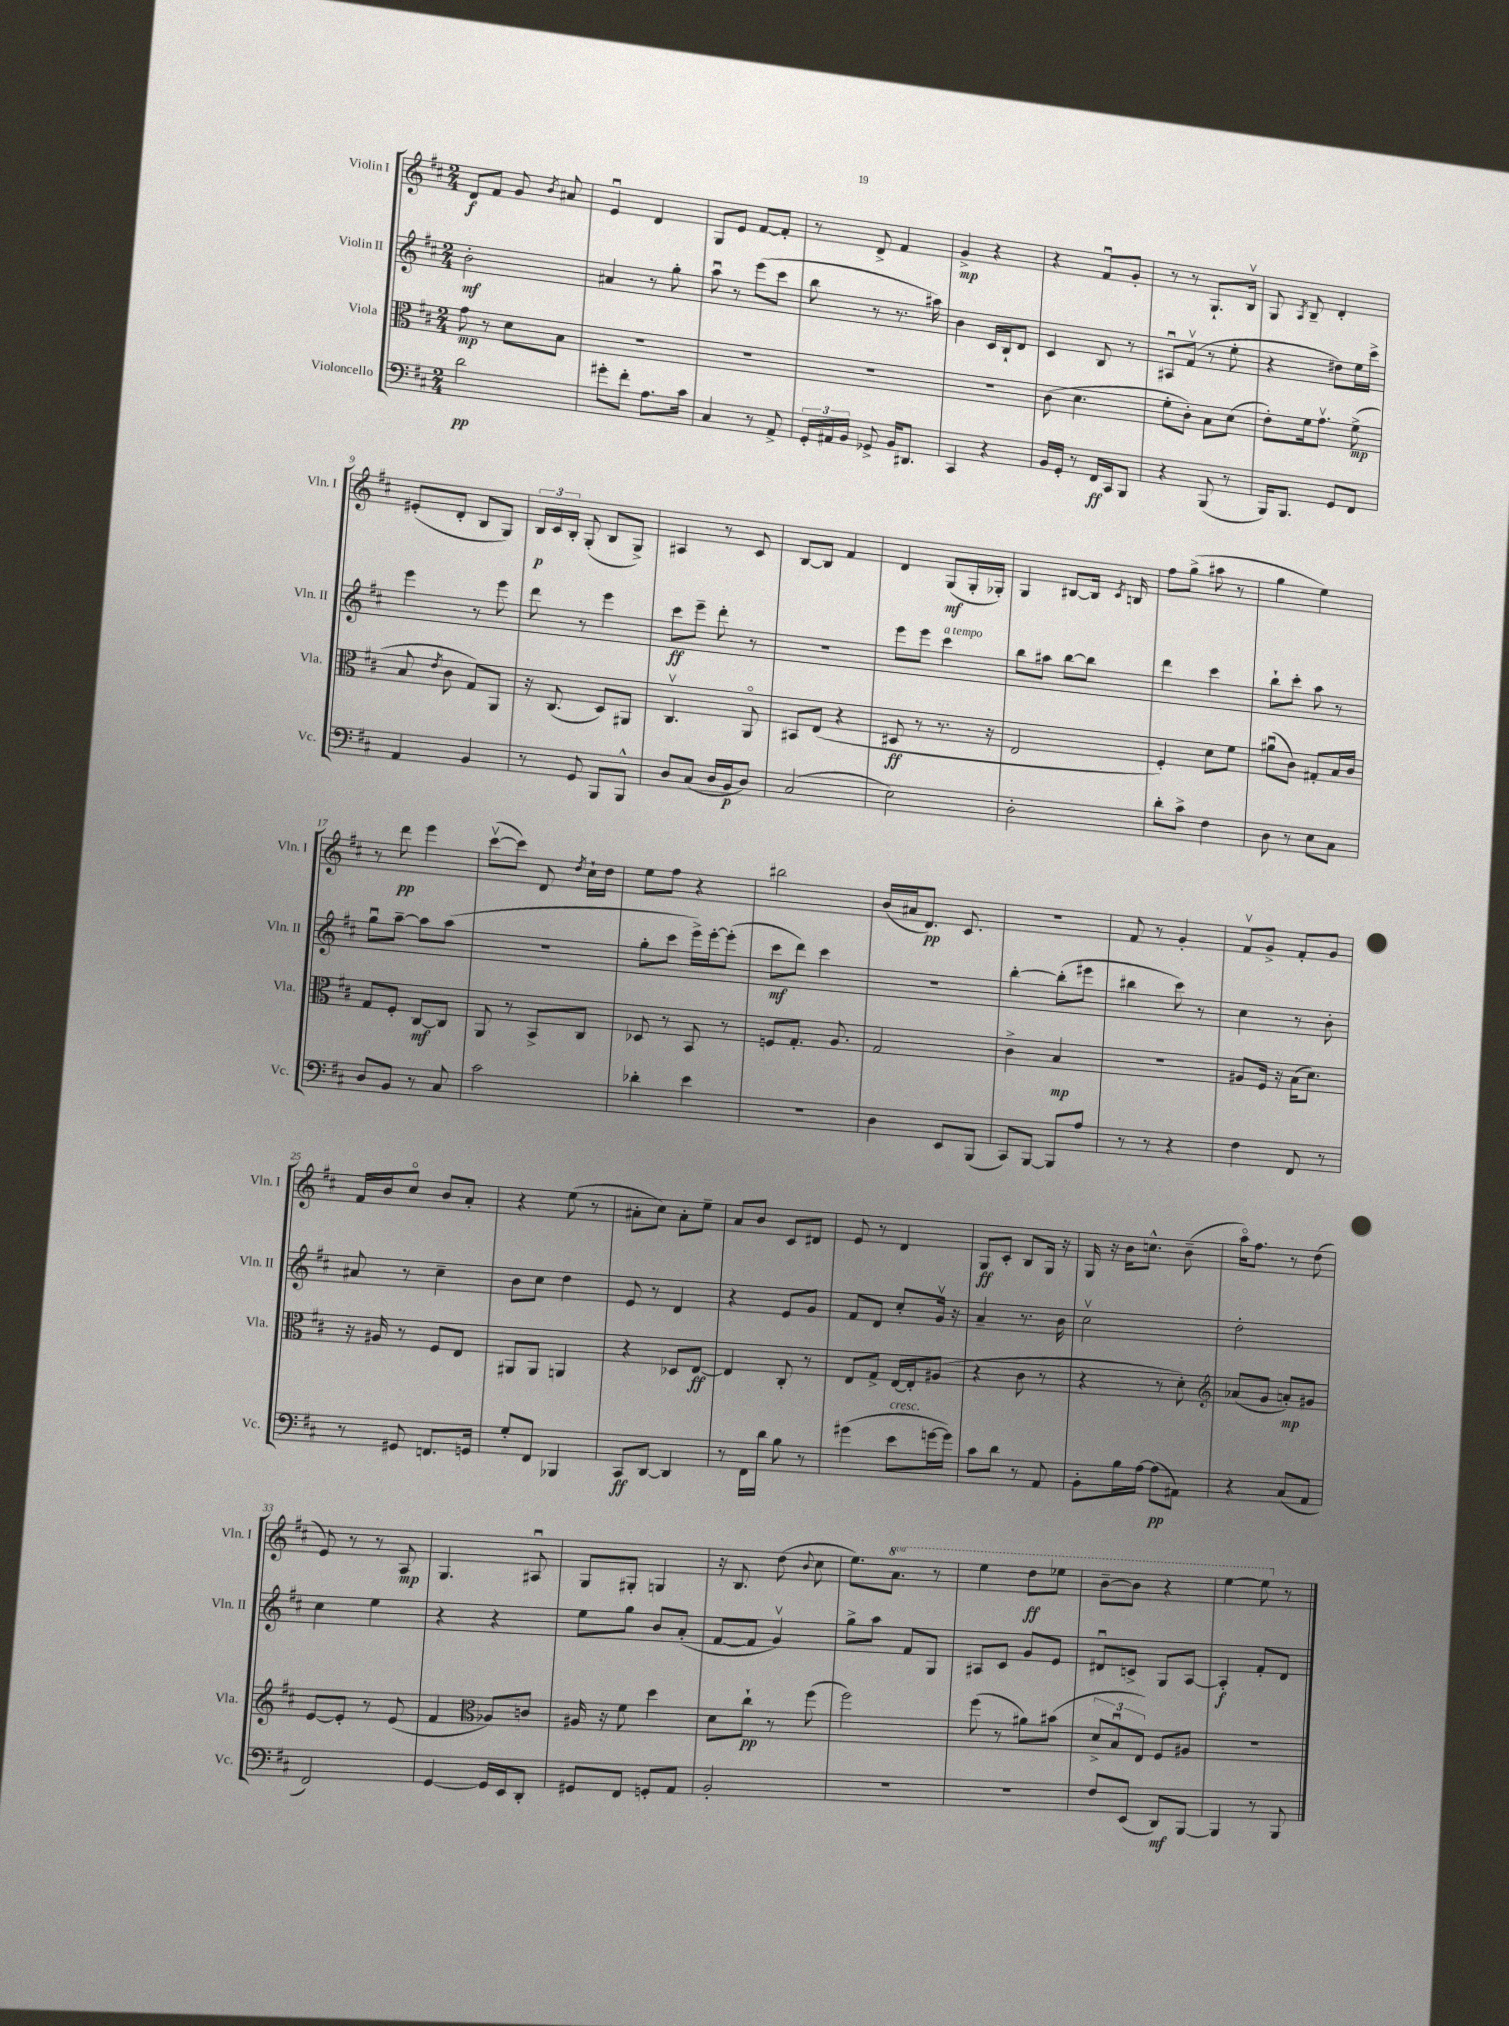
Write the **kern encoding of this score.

**kern	**dynam	**kern	**dynam	**kern	**dynam	**kern	**dynam
*part4	*part4	*part3	*part3	*part2	*part2	*part1	*part1
*staff4	*staff4	*staff3	*staff3	*staff2	*staff2	*staff1	*staff1
*I"Violoncello	*	*I"Viola	*	*I"Violin II	*	*I"Violin I	*
*I'Vc.	*	*I'Vla.	*	*I'Vln. II	*	*I'Vln. I	*
*clefF4	*	*clefC3	*	*clefG2	*	*clefG2	*
*k[f#c#]	*	*k[f#c#]	*	*k[f#c#]	*	*k[f#c#]	*
*M2/4	*	*M2/4	*	*M2/4	*	*M2/4	*
=1	=1	=1	=1	=1	=1	=1	=1
2d\	pp	8g\	mp	2b'\	mf	8d/L	f
.	.	8r	.	.	.	8f#/J	.
.	.	8d\L	.	.	.	8g/	.
.	.	.	.	.	.	8qb/	.
.	.	8B\J	.	.	.	8a#X/	.
=2	=2	=2	=2	=2	=2	=2	=2
8g#X'\L	.	2r	.	4a#X/	.	4eu/	.
8f#'\J	.	.	.	.	.	.	.
8.A\L	.	.	.	8r	.	4d/	.
.	.	.	.	8gg'\	.	.	.
16c#\Jk	.	.	.	.	.	.	.
=3	=3	=3	=3	=3	=3	=3	=3
4C#/	.	2r	.	8aau\	.	8G/L	.
.	.	.	.	8r	.	8e/J	.
8r	.	.	.	(8eee\L	.	[8f#/L	.
8AA^/	.	.	.	8ccc#\J	.	8f#'/J]	.
=4	=4	=4	=4	=4	=4	=4	=4
24GG'/LL	.	2r	.	8bb\	.	8r	.
24AA#X/	.	.	.	.	.	.	.
24BB/JJ	.	.	.	.	.	.	.
8GG-X^/	.	.	.	8r	.	8d^/	.
16BB/KL	.	.	.	8.r	.	4f#/	.
8.DD#X/J	.	.	.	.	.	.	.
.	.	.	.	16aa#X\)	.	.	.
=5	=5	=5	=5	=5	=5	=5	=5
4CC#/	.	2r	.	4b\	.	4g^/	mp
4r	.	.	.	16c#/LL	.	4r	.
.	.	.	.	16B`/J	.	.	.
.	.	.	.	8d/J	.	.	.
=6	=6	=6	=6	=6	=6	=6	=6
16BB/LL	.	(8c#\	.	4c#/	.	4r	.
16GG'/JJ	.	.	.	.	.	.	.
8r	.	4.d\	.	.	.	.	.
16FF#/LL	ff	.	.	8B/	.	8f#u/L	.
16CC#/J	.	.	.	.	.	.	.
8BBB/J	.	.	.	8r	.	8g'/J	.
=7	=7	=7	=7	=7	=7	=7	=7
4r	.	8f#'\L	.	8A#Xu/L	.	8r	.
.	.	8c#'\J)	.	(8f#v/J	.	8r	.
(8BBB/	.	8B\L	.	8r	.	8.G`/L	.
8r	.	(8d\J	.	8ee'\	.	.	.
.	.	.	.	.	.	16Bv/Jk	.
=8	=8	=8	=8	=8	=8	=8	=8
16BBB/KL)	.	8e'\L)	.	4r	.	8G/	.
8.BBB/J	.	.	.	.	.	.	.
.	.	.	.	.	.	8qA/	.
.	.	16f#\k	.	.	.	8B~/	.
.	.	8.gv\J	.	.	.	.	.
8GG/L	.	.	.	8dd#X\L)	.	4d'/	.
8FF#/J	.	(8f#^\	mp	16ee\L	.	.	.
.	.	.	.	16ccc#^\JJ	.	.	.
!!LO:LB:g=z
=9	=9	=9	=9	=9	=9	=9	=9
4AA/	.	8B/	.	4eee\	.	(8e#X'/L	.
.	.	8qe/	.	.	.	.	.
.	.	8c#\	.	.	.	8d'/J	.
4BB/	.	8G/L)	.	8r	.	8B/L	.
.	.	8AA/J	.	8eee\	.	8G/J)	.
=10	=10	=10	=10	=10	=10	=10	=10
8r	.	16r	.	8ddd\	.	24B/LL	p
.	.	.	.	.	.	24c#/	.
.	.	(8.C#/	.	.	.	.	.
.	.	.	.	.	.	24B'/JJ	.
8GG/	.	.	.	8r	.	(8G'/	.
8BBB/L	.	8D/L)	.	4eee\	.	8B/L	.
8BBB^^/J	.	8AA#X/J	.	.	.	8G^/J)	.
=11	=11	=11	=11	=11	=11	=11	=11
8D/L	.	4.C#v/	.	8ccc#\L	ff	4A#X/	.
(8C#/J	.	.	.	8eee~\J	.	.	.
16D/LL	.	.	.	8ddd'\	.	8r	.
16BB/J	p	.	.	.	.	.	.
8D/J)	.	8AA/	.	8r	.	8c#/	.
=12	=12	=12	=12	=12	=12	=12	=12
(2C#/	.	8BB#X/L	.	2r	.	[8B/L	.
.	.	(8E/J	.	.	.	8B/J]	.
.	.	4r	.	.	.	4f#/	.
=13	=13	=13	=13	=13	=13	=13	=13
2E\)	.	8D#X/	ff	8eee\L	.	4d/	.
.	.	8r	.	8eee\J	.	.	.
!	!	!	!	!LO:TX:a:i:t=a tempo	!	!	!
.	.	8.r	.	4ccc#\	.	(8G/L	mf
.	.	.	.	.	.	16G'/L	.
.	.	16r	.	.	.	16G-X'/JJ)	.
=14	=14	=14	=14	=14	=14	=14	=14
2D'\	.	2E/	.	8bb\L	.	4G/	.
.	.	.	.	8aa#X\J	.	.	.
.	.	.	.	[8bb\L	.	[8B#X/L	.
.	.	.	.	8bb\J]	.	16B#/Jk]	.
.	.	.	.	.	.	8qc#/	.
.	.	.	.	.	.	16Bn/	.
=15	=15	=15	=15	=15	=15	=15	=15
8d'\L	.	4F#'/)	.	4ddd\	.	8ff#\L	.
8c#^\J	.	.	.	.	.	(8gg^\J	.
4F#\	.	8d\L	.	4ccc#\	.	8aa#X\	.
.	.	8f#\J	.	.	.	8r	.
=16	=16	=16	=16	=16	=16	=16	=16
8D\	.	(8a#Xu\L	.	8bb`\L	.	4gg\	.
8r	.	8c#\J)	.	8ccc#'\J	.	.	.
8E\L	.	8G#X'/L	.	8aa\	.	4ee\)	.
8C#\J	.	16B/L	.	8r	.	.	.
.	.	16c#/JJ	.	.	.	.	.
!!LO:LB:g=z
=17	=17	=17	=17	=17	=17	=17	=17
8D/L	.	8G/L	.	8ggu\L	.	8r	.
8BB/J	.	8F#'/J	.	[8aa~\J	.	8ddd\	pp
8r	.	[8C#/L	mf	8aa\L]	.	4eee\	.
8C#/	.	8C#/J]	.	(8aa\J	.	.	.
=18	=18	=18	=18	=18	=18	=18	=18
2c#\	.	8AA/	.	2r	.	([8ccc#v\L	.
.	.	8r	.	.	.	8ccc#\J])	.
.	.	8BB^/L	.	.	.	8d/	.
.	.	.	.	.	.	8qdd/	.
.	.	8C#/J	.	.	.	16cc#`\LL	.
.	.	.	.	.	.	16dd\JJ	.
=19	=19	=19	=19	=19	=19	=19	=19
4d-X'\	.	8D-X/	.	8gg'\L	.	8ee\L	.
.	.	8r	.	8ccc#\J	.	8ff#\J	.
4e\	.	8BB/	.	16eee^\LL)	.	4r	.
.	.	.	.	[16eee'\J	.	.	.
.	.	8r	.	(8eee'\J]	.	.	.
=20	=20	=20	=20	=20	=20	=20	=20
2r	.	8Fn/L	.	8ccc#\L	mf	2bb#X\	.
.	.	8.G'/J	.	8ddd\J)	.	.	.
.	.	.	.	4ccc#\	.	.	.
.	.	8.A/	.	.	.	.	.
=21	=21	=21	=21	=21	=21	=21	=21
4D\	.	2G/	.	2r	.	(16b/LL	.
.	.	.	.	.	.	16a#X/J	.
.	.	.	.	.	.	8.d/J)	pp
8EE/L	.	.	.	.	.	.	.
.	.	.	.	.	.	8.c#/	.
(8BBB/J	.	.	.	.	.	.	.
=22	=22	=22	=22	=22	=22	=22	=22
8CC#/L)	.	4c#^\	.	[4bb'\	.	2r	.
[8BBB/J	.	.	.	.	.	.	.
8BBB/L]	.	4B/	mp	(8bb'\L]	.	.	.
8A/J	.	.	.	8eee#X\J	.	.	.
=23	=23	=23	=23	=23	=23	=23	=23
8r	.	2r	.	4bb#X\	.	8f#/	.
8r	.	.	.	.	.	8r	.
4r	.	.	.	8ccc#\)	.	4g'/	.
.	.	.	.	8r	.	.	.
=24	=24	=24	=24	=24	=24	=24	=24
4F#\	.	8A#X/L	.	4cc#\	.	8f#v/L	.
.	.	16F#/Jk	.	.	.	8g^/J	.
.	.	16r	.	.	.	.	.
8FF#/	.	(16B\KL	.	8r	.	8f#'/L	.
.	.	8.d\J)	.	.	.	.	.
8r	.	.	.	8b'\	.	8g/J	.
!!LO:LB:g=z
=25	=25	=25	=25	=25	=25	=25	=25
8r	.	16r	.	8a#X/	.	16f#/LL	.
.	.	16A#X/	.	.	.	16b/J	.
8GG#X/	.	8r	.	8r	.	8cc#/J	.
8.FFn/L	.	8F#/L	.	4cc#~\	.	8b/L	.
.	.	8E/J	.	.	.	8a'/J	.
16GGn/Jk	.	.	.	.	.	.	.
=26	=26	=26	=26	=26	=26	=26	=26
8G'/L	.	8AA#X/L	.	8b\L	.	4r	.
8FF#/J	.	8AA#/J	.	8cc#\J	.	.	.
4BBB-X/	.	4AAn/	.	4dd\	.	(8ee\	.
.	.	.	.	.	.	8r	.
=27	=27	=27	=27	=27	=27	=27	=27
8CC#/L	ff	4r	.	8e/	.	8a#X'\L	.
[8DD/J	.	.	.	8r	.	8cc#\J)	.
4DD/]	.	8D-X/L	.	4d/	.	8a#'\L	.
.	.	[8E/J	ff	.	.	8ee~\J	.
=28	=28	=28	=28	=28	=28	=28	=28
8r	.	4E/]	.	4r	.	8a/L	.
16FF#\LL	.	.	.	.	.	8b/J	.
16d\JJ	.	.	.	.	.	.	.
8B\	.	8C#'/	.	8e/L	.	8c#/L	.
8r	.	8r	.	8g/J	.	8d#X/J	.
=29	=29	=29	=29	=29	=29	=29	=29
(4g#X\	.	8E/L	.	8f#/L	.	8e/	.
.	.	8G^/J	.	8d/J	.	8r	.
!LO:TX:a:i:t=cresc.	!	!	!	!	!	!	!
8e\L	.	[16E/LL	.	8cc#'/L	.	4d/	.
.	.	16E'/J]	.	.	.	.	.
[16gn\L	.	(8A#X/J	.	16gv/Jk	.	.	.
16g\JJ])	.	.	.	16r	.	.	.
=30	=30	=30	=30	=30	=30	=30	=30
8c#\L	.	4r	.	4a~/	.	8G/L	ff
8d\J	.	.	.	.	.	8c#'/J	.
8r	.	8c#\	.	8.r	.	8B/L	.
8AA/	.	8r	.	.	.	16G/Jk	.
.	.	.	.	16b\	.	16r	.
=31	=31	=31	=31	=31	=31	=31	=31
8BB'\L	.	4r	.	2cc#v\	.	16G/	.
.	.	.	.	.	.	16r	.
16B\L	.	.	.	.	.	16b\KL	.
[16A\JJ	.	.	.	.	.	8.ccn^^\J	.
(8A\L]	pp	8r	.	.	.	.	.
8AA#X\J)	.	8d'\)	.	.	.	(8b~\	.
=32	=32	=32	=32	=32	=32	=32	=32
*	*	*clefG2	*	*	*	*	*
4r	.	(8a-X/L	.	2dd'\	.	16aa\KL)	.
.	.	.	.	.	.	8.ff#\J	.
.	.	8g/J	.	.	.	.	.
(8C#/L	.	8an'/L)	mp	.	.	8r	.
8AA/J	.	8g#X/J	.	.	.	(8dd\	.
!!LO:LB:g=z
=33	=33	=33	=33	=33	=33	=33	=33
2FF#/)	.	[8e/L	.	4cc#\	.	8e/)	.
.	.	8e'/J]	.	.	.	8r	.
.	.	8r	.	4ee\	.	8r	.
.	.	(8e/	.	.	.	8A/	mp
=34	=34	=34	=34	=34	=34	=34	=34
[4GG/	.	4f#/	.	4r	.	4.G/	.
*	*	*clefC3	*	*	*	*	*
16GG/LL]	.	8A-X/L)	.	4r	.	.	.
16EE/J	.	.	.	.	.	.	.
8DD'/J	.	8cn/J	.	.	.	8A#Xu/	.
=35	=35	=35	=35	=35	=35	=35	=35
8GG#X/L	.	16A#X/	.	8ee\L	.	8G/L	.
.	.	16r	.	.	.	.	.
8FF#/J	.	8f#\	.	8gg\J	.	8G#X'/J	.
8GGn'/L	.	4dd\	.	8b/L	.	4Gn/	.
8AA/J	.	.	.	(8a'/J	.	.	.
=36	=36	=36	=36	=36	=36	=36	=36
2BB'/	.	8d\L	.	[8f#/L	.	16r	.
.	.	.	.	.	.	8.B/	.
.	.	8cc#`\J	pp	8f#/J]	.	.	.
.	.	8r	.	4gv/)	.	(8dd\	.
.	.	.	.	.	.	8qqb/	.
.	.	(8ff#\	.	.	.	8cc#\	.
=37	=37	=37	=37	=37	=37	=37	=37
2r	.	2ff#\)	.	8gg^\L	.	8.ee\L)	.
.	.	.	.	8aa\J	.	.	.
*	*	*	*	*	*	*8va	*
.	.	.	.	.	.	8.aa\J	.
.	.	.	.	8f#/L	.	.	.
.	.	.	.	8G/J	.	8r	.
=38	=38	=38	=38	=38	=38	=38	=38
2r	.	(8ff#\	.	8A#X/L	.	4eee\	.
.	.	8r	.	8c#/J	.	.	.
.	.	8a#X\L)	.	8g/L	.	8ddd\L	ff
.	.	(8b#X\J	.	8e/J	.	8eee-X\J	.
=39	=39	=39	=39	=39	=39	=39	=39
8F#/L	.	12d^/L	.	8d#Xu/L	.	[8bb~\L	.
.	.	12Bu/	.	.	.	.	.
(8EE/J	.	.	.	8cn^/J	.	8bb\J]	.
.	.	12E/J)	.	.	.	.	.
8DD/L)	mf	8F#/L	.	8G/L	.	4r	.
[8BBB/J	.	8A#X/J	.	[8A/J	.	.	.
=40	=40	=40	=40	=40	=40	=40	=40
4BBB/]	.	2r	.	4A'/]	f	[4eee\	.
8r	.	.	.	8f#'/L	.	8eee\]	.
*	*	*	*	*	*	*X8va	*
8BBB/	.	.	.	8d/J	.	8r	.
==	==	==	==	==	==	==	==
*-	*-	*-	*-	*-	*-	*-	*-
